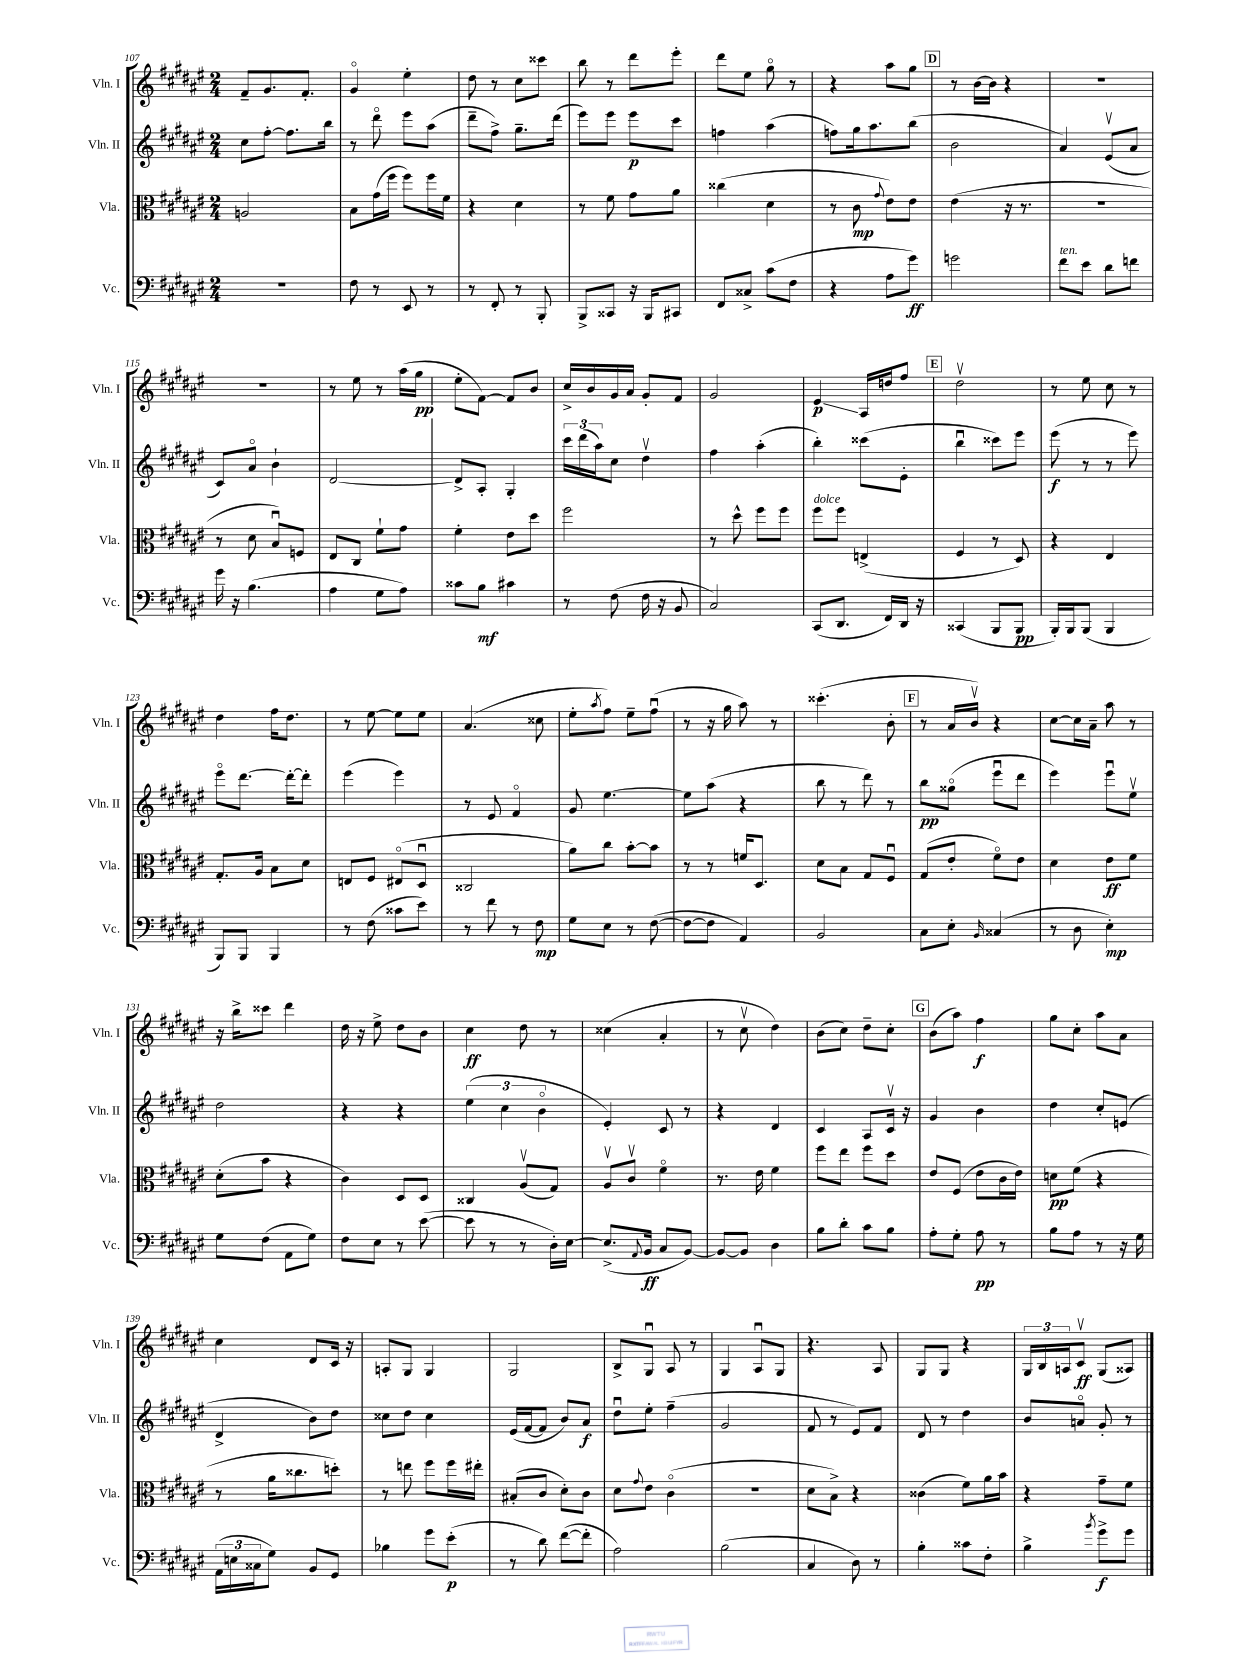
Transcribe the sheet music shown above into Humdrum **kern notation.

**kern	**kern	**kern	**kern
*staff4	*staff3	*staff2	*staff1
*clefF4	*clefC3	*clefG2	*clefG2
*k[f#c#g#d#a#e#]	*k[f#c#g#d#a#e#]	*k[f#c#g#d#a#e#]	*k[f#c#g#d#a#e#]
*M2/4	*M2/4	*M2/4	*M2/4
2r	2A	8cc#	8f#~
.	.	[8ff#'	8.g#
.	.	8.ff#]	.
.	.	.	8.f#'
.	.	16bb	.
=	=	=	=
8F#	8B	8r	4g#o
8r	(16g#	8ddd#o	.
.	16ff#	.	.
8EE#	8ff#)	8eee#	4ee#'
8r	16ff#	(8aa#	.
.	16f#	.	.
=	=	=	=
8r	4r	8ddd#~	8dd#
8FF#'	.	8ff#^)	8r
8r	4d#	8.gg#~	8cc#
8BBB'	.	.	8ccc##
.	.	(16ddd#	.
=	=	=	=
8BBB^	8r	8eee#)	8bb
8CC##	8f#	8eee#	8r
16r	8g#	8eee#	8ddd#
16BBB	.	.	.
8CC#	8a#	8ccc#	8eee#'
=	=	=	=
8FF#	(4cc##	4ff	8ddd#
8C##^	.	.	8ee#
(8c#	4d#	(4aa#	8gg#o
8F#	.	.	8r
=	=	=	=
4r	8r	8ff)	4r
.	8c#	16gg#	.
.	.	8.aa#	.
.	8qqg#	.	.
8A#	8e#)	.	8aa#
8g#)	8e#	(8bb	8gg#
=	=	=	=
2g	(4e#	2b	8r
.	.	.	[16b
.	.	.	16b]
.	16r	.	4r
.	8.r	.	.
=	=	=	=
8f#	2r	4a#)	2r
8e#	.	.	.
8d#	.	(8e#v	.
8f	.	8a#	.
=	=	=	=
16g#	8r	8c#)	2r
16r	.	.	.
(4.B	8d#	8a#o	.
.	8Bu)	4b`	.
.	8F	.	.
=	=	=	=
4A#	8E#	[2d#	8r
.	8C#	.	8ee#
8G#	8f#`	.	8r
8A#)	8g#	.	(16aa#
.	.	.	16gg#
=	=	=	=
8c##	4f#'	8d#^]	8ee#'
8B	.	8A#'	[8f#)
4c#	8e#	4G#'	8f#]
.	8dd#	.	8b
=	=	=	=
8r	2ff#	24ccc#	16cc#^
.	.	(24ddd#	.
.	.	.	16b
.	.	24aa#)	.
(8F#	.	8cc#	16g#
.	.	.	16a#
16F#	.	4dd#v	8g#'
16r	.	.	.
8BB	.	.	8f#
=	=	=	=
2C#)	8r	4ff#	2g#
.	8dd#^^	.	.
.	8ff#	(4aa#'	.
.	8ff#	.	.
=	=	=	=
(8CC#	8ff#	4bb')	4e#
8.DD#	8ff#	.	.
.	(4E^	(8ccc##	16A#
16FF#)	.	.	16dd
16DD#	.	8e#'	8ff#
16r	.	.	.
=	=	=	=
(4CC##	4F#	4bbu	2dd#v
8BBB	8r	8ccc##)	.
8BBB	8D#)	8eee#	.
=	=	=	=
16BBB')	4r	(8eee#	8r
16BBB	.	.	.
(8BBB	.	8r	8ee#
4BBB	4E#	8r	8cc#
.	.	8eee#)	8r
=	=	=	=
8BBB)	8.G#'	8eee#o	4dd#
8BBB	.	[8.ddd#	.
.	16A#	.	.
4BBB	8B	.	16ff#
.	.	16ddd#'_	8.dd#
.	8d#	8ddd#']	.
=	=	=	=
8r	8E	(4eee#	8r
(8F#	8F#	.	[8ee#
8c##	(8E#o	4eee#)	8ee#]
8e#)	8D#u	.	8ee#
=	=	=	=
8r	2C##	8r	(4.a#
8f#	.	8e#	.
8r	.	4f#o	.
8F#	.	.	8cc##
=	=	=	=
8G#	8a#)	8g#	8ee#'
.	.	.	8qaa#
8E#	8cc#	[4.ee#	8ff#)
8r	[8b'	.	8ee#~
([8F#	8b]	.	(8ff#u
=	=	=	=
8F#_	8r	8ee#]	8r
8F#]	8r	(8aa#	16r
.	.	.	16gg#
4AA#)	16f	4r	8aa#)
.	8.D#	.	.
.	.	.	8r
=	=	=	=
2BB	8d#	8bb	(4.ccc##'
.	8B	8r	.
.	8G#	8ddd#)	.
.	8F#u	8r	8b'
=	=	=	=
8C#	(8G#	8bb	8r
8E#'	8e#'	(8gg##o	16a#
.	.	.	16bv)
16qqBB	.	.	.
(4C##	8f#o)	8eee#u	4r
.	8e#	8ddd#	.
=	=	=	=
8r	4d#	4eee#)	[8cc#
8D#	.	.	16cc#]
.	.	.	16a#~
4E#')	8e#	8eee#u	8aa#
.	8f#	8ee#v	8r
=	=	=	=
8G#	(8d#'	2dd#	16r
.	.	.	16bb^
(8F#	8b	.	8ccc##
8AA#	4r	.	4ddd#
8G#)	.	.	.
=	=	=	=
8F#	4c#)	4r	16dd#
.	.	.	16r
8E#	.	.	8ee#^
8r	8D#	4r	8dd#
([8e#	8D#	.	8b
=	=	=	=
8e#]	4C##	(6ee#	4cc#
8r	.	.	.
.	.	6cc#	.
8r	(8A#v	.	8dd#
.	.	6bo	.
16D#')	8G#)	.	8r
[16E#	.	.	.
=	=	=	=
(8.E#^]	8A#v	4e#')	(4cc##
.	8c#v	.	.
8qqAA#	.	.	.
16BB	.	.	.
8C#	4f#o	8c#	4a#'
[8BB)	.	8r	.
=	=	=	=
8BB_	8.r	4r	8r
8BB]	.	.	8cc#v
.	16e#	.	.
4D#	4f#	4d#	4dd#)
=	=	=	=
8B	8ff#	4c#	(8b
8d#'	8ee#	.	8cc#)
8c#	8ff#	8A#	8dd#~
8B	8dd#	16c#v	8cc#'
.	.	16r	.
=	=	=	=
8A#'	8e#	4g#	(8b
8G#'	(8F#	.	8aa#)
8A#	8e#	4b	4ff#
8r	16c#	.	.
.	16e#)	.	.
=	=	=	=
8B	8d	4dd#	8gg#
8A#	(8f#	.	8cc#'
8r	4r	8cc#'	8aa#
16r	.	(8e	8a#
16G#	.	.	.
=	=	=	=
(24AA#	8r	4d#^	4cc#
24E	.	.	.
24C##	.	.	.
8G#)	16a#	.	.
.	8.cc##	.	.
8BB	.	8b)	8d#
8GG#	8dd')	8dd#	16c#
.	.	.	16r
=	=	=	=
4B-	8r	8cc##	8A'
.	8ee	8dd#	8G#
8g#	8ff#	4cc##	4G#
(8e#'	16ff#	.	.
.	16ee#'	.	.
=	=	=	=
8r	(8B#'	(16e#	2G#
.	.	[16f#	.
8d#)	8c#	8f#]	.
([8f#	8d#')	8b)	.
8f#']	8c#	8a#	.
=	=	=	=
2A#)	8d#	8dd#u	8B^
.	8qqg#	.	.
.	8e#	8ee#'	8G#u
.	(4c#o	(4ff#~	8A#
.	.	.	8r
=	=	=	=
(2B	2r	2g#	4G#
.	.	.	8A#u
.	.	.	8G#
=	=	=	=
4C#	8d#	8f#	4.r
.	8B^)	8r	.
8D#)	4r	8e#)	.
8r	.	8f#	8A#
=	=	=	=
4B'	(4c##	8d#	8G#
.	.	8r	8G#
8c##	8f#)	4dd#	4r
8F#'	16a#	.	.
.	16b	.	.
=	=	=	=
4B^	4r	8b	24G#
.	.	.	24B
.	.	.	24A
.	.	8ao	8c#v
8qb	.	.	.
8g#^	8g#~	8g#'	(8G#
8g#	8f#	8r	8A##)
==	==	==	==
*-	*-	*-	*-
